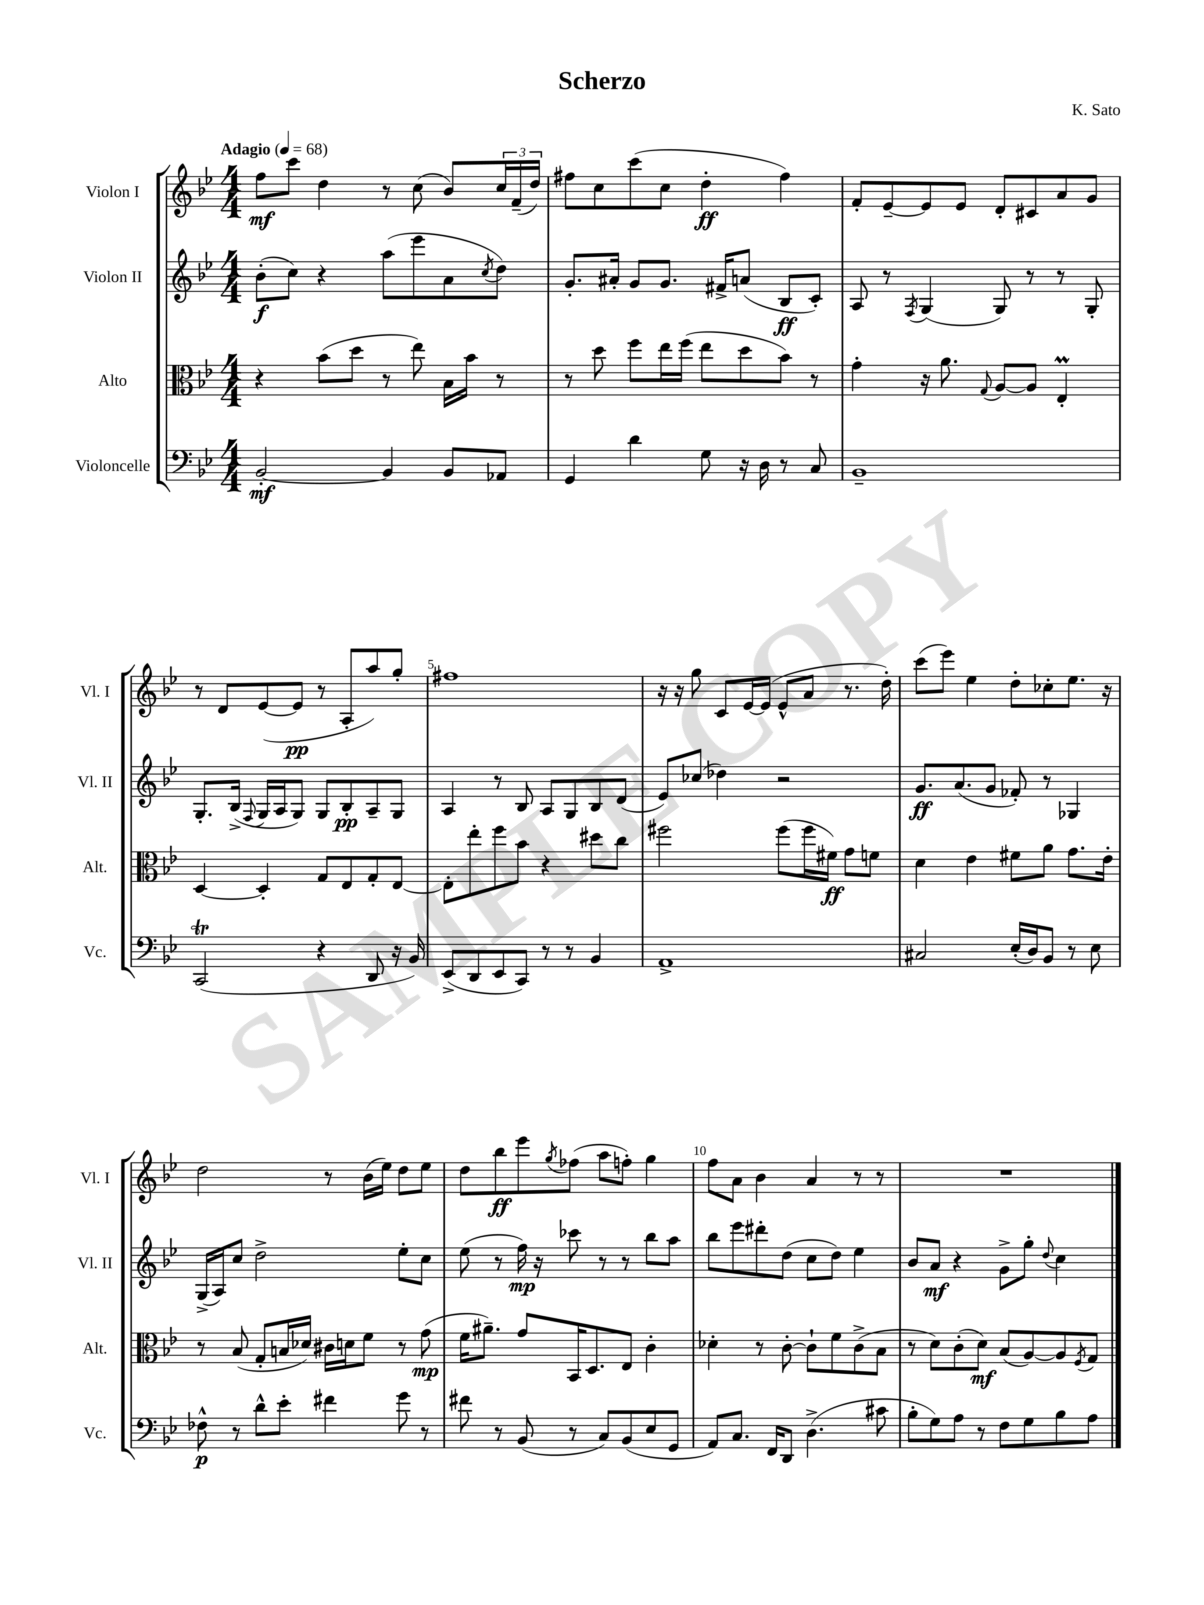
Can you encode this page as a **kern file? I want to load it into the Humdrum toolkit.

**kern	**kern	**kern	**kern
*staff4	*staff3	*staff2	*staff1
*clefF4	*clefC3	*clefG2	*clefG2
*k[b-e-]	*k[b-e-]	*k[b-e-]	*k[b-e-]
*M4/4	*M4/4	*M4/4	*M4/4
*MM68	*MM68	*MM68	*MM68
[2BB-'	4r	(8b-'	8ff
.	.	8cc)	8ccc
.	(8b-	4r	4dd
.	8dd	.	.
4BB-]	8r	(8aa	8r
.	8ee-)	8eee-	(8cc
8BB-	16B-	8a	8b-)
.	16b-	.	.
.	.	8qcc	.
8AA-	8r	8dd)	24cc
.	.	.	(24f~
.	.	.	24dd)
=	=	=	=
4GG	8r	8.g'	8ff#
.	8dd	.	8cc
.	.	16a#'	.
4d	8ff	8g	(8ccc
.	16ee-	8.g	8cc
.	(16ff	.	.
8G	8ee-	.	4dd'
.	.	16f#^	.
16r	8dd	(8a	.
16D	.	.	.
8r	8b-)	8B-	4ff#)
8C	8r	8c')	.
=	=	=	=
1BB-~	4g'	8A	8f'
.	.	8r	[8e-~
.	.	8qF	.
.	16r	(4G	8e-]
.	8.a	.	.
.	.	.	8e-
.	8qqG	.	.
.	[8A	8G)	8d'
.	8A]	8r	8c#
.	4E-'	8r	8a
.	.	8G'	8g
=	=	=	=
(2CC	[4D	8.G'	8r
.	.	.	8d
.	.	(16B-^	.
.	.	8qqF	.
.	4D']	16G	([8e-
.	.	16A	.
.	.	8G)	8e-]
4r	8G	8G	8r
.	8E-	8B-'	8A'
8DD	8G'	8A~	8aa)
16r	[8E-	8G	8gg'
16BB-)	.	.	.
=	=	=	=
(8EE-^	8E-']	4A	1ff#
8DD	8ee-'	.	.
8EE-	8ff	8r	.
8CC)	8b-	8B-	.
8r	4r	8A	.
8r	.	8G	.
4BB-	8dd#	8B-	.
.	8cc	(8d	.
=	=	=	=
1AA^	2ff#	8e-)	16r
.	.	.	16r
.	.	(8cc-	8gg
.	.	4dd-)	8c
.	.	.	[16e-
.	.	.	(16e-]
.	(8ff#	2r	8e-^^
.	16ff#	.	8a
.	16f#)	.	.
.	8g	.	8.r
.	8f	.	.
.	.	.	16dd')
=	=	=	=
2C#	4d	8.g	(8ccc
.	.	.	8eee-)
.	.	(8.a	.
.	4e-	.	4ee-
.	.	8g	.
(16E-'	8f#	8f-')	8dd'
16D)	.	.	.
8BB-	8a	8r	8cc-'
8r	8.g	4G-	8.ee-
8E-	.	.	.
.	16e-'	.	16r
=	=	=	=
8F-^^	8r	(16G^	2dd
.	.	16A)	.
8r	(8B-	8cc	.
8d^^	8G'	2dd^	.
8e-'	16B	.	.
.	16d-)	.	.
4f#	16c#	.	8r
.	16d	.	.
.	8f	.	(16b-
.	.	.	16ee-)
8g	8r	8ee-'	8dd
8r	(8g	8cc	8ee-
=	=	=	=
8f#	16f	(8ee-	8dd
.	8.a#~)	.	.
8r	.	8r	8bb-
(8BB-	8g	16ff)	8eee-
.	.	16r	.
.	.	.	8qgg
8r	16BB-	8ccc-	(8ff-
.	8.D	.	.
8C)	.	8r	8aa
(8BB-	8E-	8r	8ff')
8E-	4c'	8bb-	4gg
8GG	.	8aa	.
=	=	=	=
8AA)	4d-'	8bb-	8ff
8.C	.	8eee-	8a
.	8r	8ddd#'	4b-
16FF	.	.	.
8DD	[8c'	(8dd	.
(4.D^	8c`]	8cc	4a
.	8f	8dd)	.
.	(8c^	4ee-	8r
8c#	8B-	.	8r
=	=	=	=
8B-'	8r	8b-	1r
8G)	8d)	8a	.
8A	(8c'	4r	.
8r	8d)	.	.
8F	(8B-	8g^	.
8G	[8A)	8gg'	.
.	.	8qqdd	.
8B-	8A]	4cc	.
.	8qF	.	.
8A	8G	.	.
==	==	==	==
*-	*-	*-	*-
